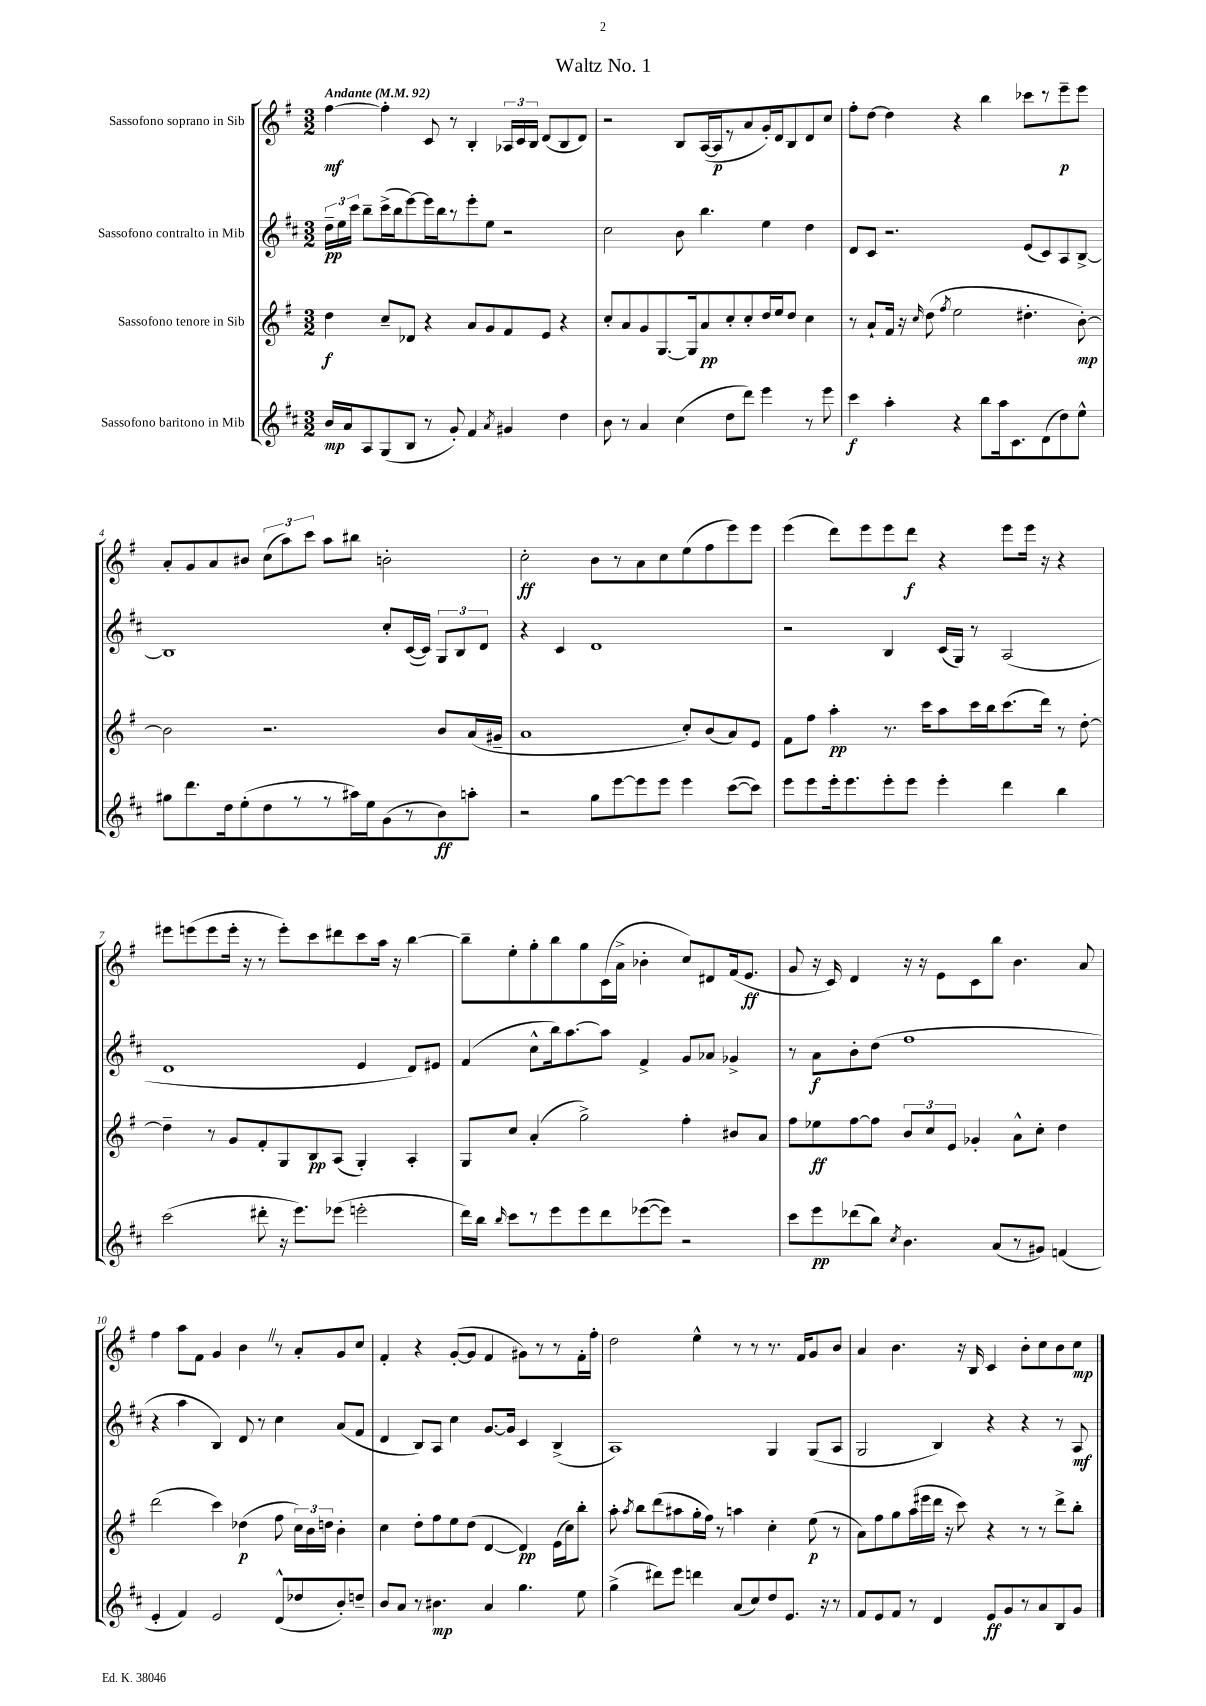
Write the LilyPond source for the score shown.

\header { title = "Waltz No. 1" }
<<
\new StaffGroup <<
\new Staff = "s0" \with { instrumentName = "Sassofono soprano in Sib" } {
    \clef treble \key g \major \numericTimeSignature \time 3/2 \tempo "Andante" 4 = 92
    \autoBeamOff fis''4~\mf fis''4-. c'8 r8 b4-. \tuplet 3/2 { aes16[ c'16 b16] } d'8[( b8 d'8]) |
    r2 b8[ a16~( a16\p r8 a'8 g'16-.) d'16 b8 d'8 c''8] |
    fis''8[-. d''8]~ d''4 r4 b''4 ces'''8[ r8 e'''8--\p e'''8] |
    a'8[-. g'8 a'8 bis'8] \tuplet 3/2 { c''8[( a''8) c'''8] } a''8[ bis''8] b'2-. |
    c''2-.\ff b'8[ r8 a'8 c''8 e''8( fis''8 e'''8) e'''8] |
    e'''4( d'''8[) e'''8 e'''8 d'''8]\f r4 e'''8[ e'''16] r16 r4 |
    eis'''8[ e'''8( e'''8 e'''16]-. r16 r8 e'''8[-.) c'''8 dis'''8 c'''8 a''16] r16 b''4~ |
    b''8[-- e''8-. g''8-. b''8 g''8 c'16( a'16]-> bes'4-. c''8[) dis'8 fis'16( e'8.]\ff |
    g'8 r16 c'16) d'4 r16 r16 e'8[ c'8 b''8] b'4. a'8 |
    fis''4 a''8[ fis'8] g'4 b'4 \once \override BreathingSign.text = \markup { \musicglyph "scripts.caesura.straight" } \breathe r8 a'8[-. g'8 c''8] |
    fis'4-. r4 g'8[~-.( g'8] fis'4 gis'8[) r8 r8 fis'16-. fis''16]-. |
    d''2 e''4-^ r8 r8 r8. fis'16[ g'8 b'8] |
    a'4 b'4. r16 b16 c'4 b'8[-. c''8 b'8 c''8]\mp \bar "|." |
}
\new Staff = "s1" \with { instrumentName = "Sassofono contralto in Mib" } {
    \clef treble \key d \major \numericTimeSignature \time 3/2
    \autoBeamOff \tuplet 3/2 { d''16[--\pp e''16 cis'''16] } b''8[-- cis'''16->( b''16 e'''8~) e'''16 b''16 r8 e'''8-. e''8] r2 |
    cis''2 b'8 b''4. e''4 d''4 |
    d'8[ cis'8] r2. e'8[( cis'8) a8 b8]~-> |
    b1 cis''8[-. cis'16~( cis'16]) \tuplet 3/2 { g8[ b8 d'8] } |
    r4 cis'4 d'1 |
    r2 b4 cis'16[( g16]) r8 a2( |
    d'1 e'4 d'8[) eis'8] |
    fis'4( cis''8[-^ b''16) a''8.~ a''8] fis'4-> g'8[ aes'8] ges'4-> |
    r8 a'8[\f b'8-. d''8]( fis''1 |
    r4 a''4 b4) d'8 r8 cis''4 a'8[( fis'8] |
    d'4 b8[) a8] cis''4 g'8.[~ g'16] cis'4 b4->( |
    a1) g4 g8[( a8] |
    g2 b4) r4 r4 r8 a8\mf \bar "|." |
}
\new Staff = "s2" \with { instrumentName = "Sassofono tenore in Sib" } {
    \clef treble \key g \major \numericTimeSignature \time 3/2
    \autoBeamOff d''4\f c''8[-- des'8] r4 a'8[ g'8 fis'8 e'8] r4 |
    c''8[-. a'8 g'8 g8.~ g16 a'8\pp c''8-. c''8-. d''16 e''16 d''8] c''4 |
    r8 a'8[-! fis'16] r16 \grace { c''16 } d''8( \acciaccatura { fis''8 } e''2 dis''4.-. b'8~-.\mp) |
    b'2 r2. b'8[ a'16( gis'16]-- |
    a'1 c''8[-.) b'8( a'8) e'8] |
    fis'8[ fis''8] a''4-.\pp r8. c'''16[ a''8 c'''16 b''16 c'''8.( d'''16]) r8 d''8~-. |
    d''4-- r8 g'8[ fis'8-. g8 b8\pp a8]( g4-.) a4-. |
    g8[ c''8] a'4-.( g''2->) fis''4-. bis'8[ a'8] |
    fis''8[ ees''8\ff fis''8~ fis''8] \tuplet 3/2 { b'8[ c''8 e'8] } ges'4-. a'8[-^ c''8]-. d''4 |
    d'''2( c'''4) des''4\p( fis''8 \tuplet 3/2 { c''16[) b'16 d''16] } b'4-. |
    c''4 d''8[-. fis''8 e''8 d''8]( d'4~ d'4\pp) e'16[( c''16) b''8]-. |
    a''8-. \acciaccatura { a''8 } b''8[ d'''8( ais''8 g''16-. fis''16]) r8 a''4 c''4-. e''8\p( r8 |
    a'8[) fis''8 g''8 a''16( eis'''16 d'''16] r16 c'''8) r4 r8 r8 d'''8[-> b''8]-. \bar "|." |
}
\new Staff = "s3" \with { instrumentName = "Sassofono baritono in Mib" } {
    \clef treble \key d \major \numericTimeSignature \time 3/2
    \autoBeamOff b'16[\mp a'16 a8 g8( b8] r8 g'8-.) fis'4 \acciaccatura { a'8 } gis'4 d''4 |
    b'8 r8 a'4 cis''4( d''8[ d'''8]) e'''4 r8 e'''8 |
    cis'''4\f a''4-. r4 b''8[ a''16 cis'8. d'8( d''8) e''8]-^ |
    gis''8[ d'''8. d''16 e''8-.( d''8 r8 r8 ais''16) e''16 g'8( r8 b'8\ff) a''8]-. |
    r2 g''8[ e'''8~ e'''8 e'''8] e'''4 cis'''8[~( cis'''8]) |
    e'''8[ e'''8 e'''16-. e'''8. e'''8-. e'''8] e'''4-. d'''4 b''4 |
    cis'''2( dis'''8-. r16 e'''8.[) ees'''8]( e'''2-. |
    d'''16[) b''16] \grace { b''16 } cis'''8[ r8 e'''8 e'''8 d'''8 ees'''8~( ees'''8]) r2 |
    cis'''8[ e'''8\pp des'''8( b''8]) \acciaccatura { cis''8 } b'4. a'8[( r8 gis'8]) f'4( |
    e'4-. fis'4) e'2 d'8[-^( des''8 b'8-.) d''8]-- |
    b'8[ a'8] r8 bis'4.\mp a'4 g''4. e''8 |
    g''4->( dis'''8[) e'''8] d'''4 a'8[( cis''8) d''8 e'8.] r16 r8 |
    fis'8[ e'8 fis'8] r8 d'4 e'8[\ff g'8 r8 a'8 b8 g'8] \bar "|." |
}
>>
>>
